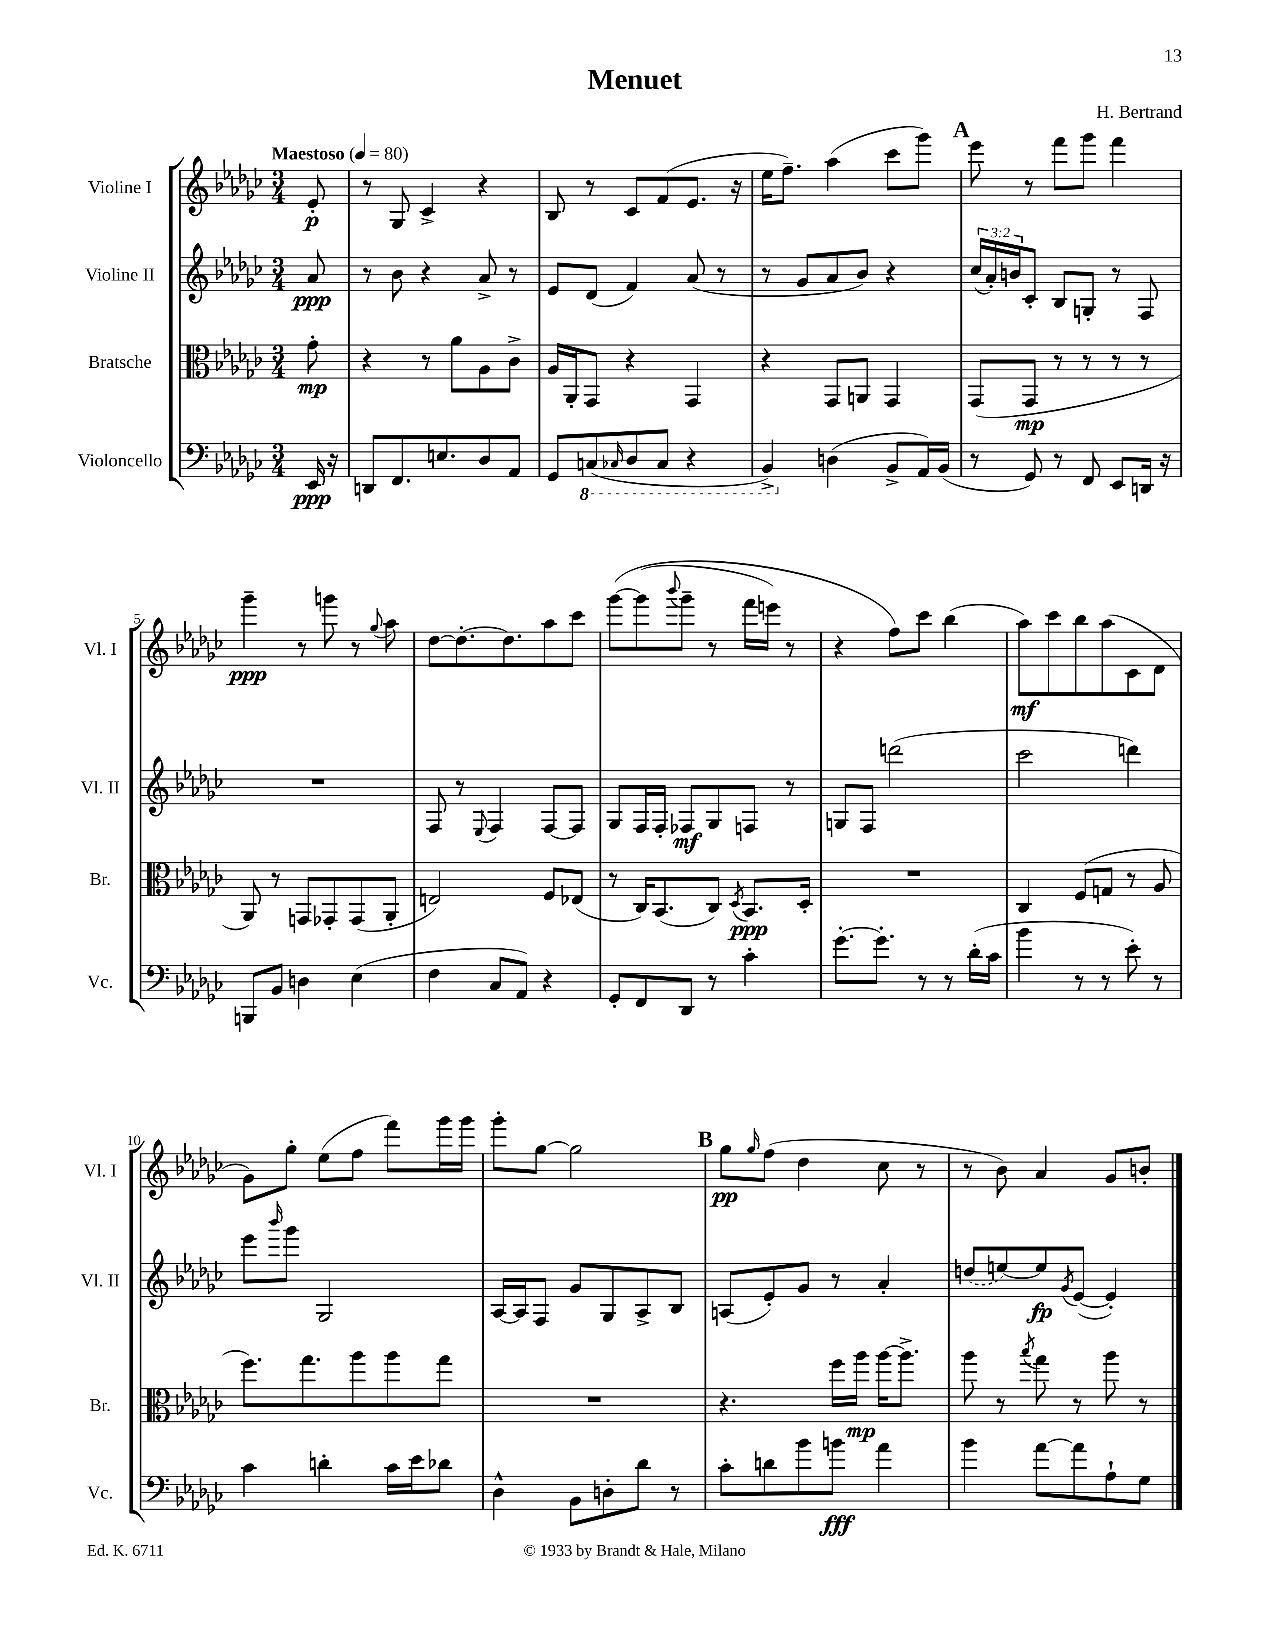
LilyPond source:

\header { title = "Menuet" composer = "H. Bertrand" }
<<
\new StaffGroup <<
\new Staff = "s0" \with { instrumentName = "Violine I" shortInstrumentName = "Vl. I" } {
    \clef treble \key ges \major \numericTimeSignature \time 3/4 \partial 8 \tempo "Maestoso" 4 = 80
    ees'8-.\p |
    r8 ges8 ces'4-> r4 |
    bes8 r8 ces'8 f'8( ees'8. r16 |
    ees''16 f''8.--) aes''4( ces'''8 ges'''8) |
    \mark \markup { \bold "A" } ees'''8 r8 f'''8 ges'''8 f'''4 |
    ges'''4--\ppp r8 g'''8 r8 \appoggiatura { ges''8 } aes''8 |
    des''8~ des''8.~-. des''8. aes''8 ces'''8 |
    ges'''8~\( ges'''8( \appoggiatura { bes'''8 } ges'''8-- r8 f'''16 e'''16) r8 |
    r4 f''8\) ces'''8 bes''4( |
    aes''8\mf) ces'''8 bes''8 aes''8( ces'8 des'8 |
    ges'8) ges''8-. ees''8( f''8 f'''8) ges'''16 ges'''16 |
    ges'''8-. ges''8~ ges''2 |
    \mark \markup { \bold "B" } ges''8\pp \grace { ges''16 } f''8( des''4 ces''8 r8 |
    r8 bes'8) aes'4 ges'8 b'8-. \bar "|." |
}
\new Staff = "s1" \with { instrumentName = "Violine II" shortInstrumentName = "Vl. II" } {
    \clef treble \key ges \major \numericTimeSignature \time 3/4 \override Staff.TupletNumber.text = #tuplet-number::calc-fraction-text \partial 8
    aes'8\ppp |
    r8 bes'8 r4 aes'8-> r8 |
    ees'8 des'8( f'4) aes'8( r8 |
    r8 ges'8 aes'8 bes'8) r4 |
    \mark \markup { \bold "A" } \tuplet 3/2 { ces''16( aes'16-.) b'16 } ces'8-. bes8 g8-. r8 f8 |
    R2. |
    f8 r8 \appoggiatura { ees8 } f4 f8~ f8 |
    ges8 f16 f16-. fes8\mf ges8 f8 r8 |
    g8 f8 d'''2( |
    ces'''2 d'''4) |
    ees'''8 \grace { bes'''16 } ges'''8 ges2 |
    aes16~ aes16 f8 ges'8 ges8 aes8-> bes8 |
    \mark \markup { \bold "B" } a8( ees'8-.) ges'8 r8 aes'4-. |
    \once \slurDashed d''8( e''8~) e''8\fp \acciaccatura { ges'8 } ees'8~( ees'4-.) \bar "|." |
}
\new Staff = "s2" \with { instrumentName = "Bratsche" shortInstrumentName = "Br." } {
    \clef alto \key ges \major \numericTimeSignature \time 3/4 \partial 8
    ges'8-.\mp |
    r4 r8 aes'8 aes8 ces'8-> |
    aes16 aes,16-. ges,8 r4 ges,4 |
    r4 ges,8 a,8 ges,4 |
    \mark \markup { \bold "A" } ges,8( ges,8\mp r8 r8 r8 r8 |
    aes,8) r8 g,8 ges,8-. ges,8( aes,8-. |
    e2) f8 ees8( |
    r8 ces16) bes,8.( ces8) \acciaccatura { des8 } bes,8.\ppp des16-. |
    R2. |
    ces4 f8( g8 r8 aes8 |
    f''8.) ges''8. aes''8 aes''8 ges''8 |
    R2. |
    \mark \markup { \bold "B" } r4. f''16 aes''16\mp aes''16~ aes''8.-> |
    aes''8 r8 \acciaccatura { bes''8 } ges''8 r8 aes''8 r8 \bar "|." |
}
\new Staff = "s3" \with { instrumentName = "Violoncello" shortInstrumentName = "Vc." } {
    \clef bass \key ges \major \numericTimeSignature \time 3/4 \partial 8
    ees,16\ppp r16 |
    d,8 f,8. e8. des8 aes,8 |
    ges,8 \ottava #-1 c,8( \grace { ces,16 } des,8 ces,8 r4 |
    bes,,4->) \ottava #0 d4( bes,8-> aes,16) bes,16( |
    \mark \markup { \bold "A" } r8 ges,8) r8 f,8 ees,8 d,16 r16 |
    b,,8 bes,8 d4 ees4( |
    f4 ces8 aes,8) r4 |
    ges,8-. f,8 des,8 r8 ces'4-. |
    ges'8.~-. ges'8.-. r8 r8 des'16-.( ces'16 |
    bes'4 r8 r8 ees'8-.) r8 |
    ces'4 d'4-. ces'16 ees'16 des'8 |
    des4-^ bes,8 d8-. des'8 r8 |
    \mark \markup { \bold "B" } ces'8-. d'8 bes'8 b'8\fff aes'4 |
    bes'4 aes'8~ aes'8 aes8-! ges8 \bar "|." |
}
>>
>>
